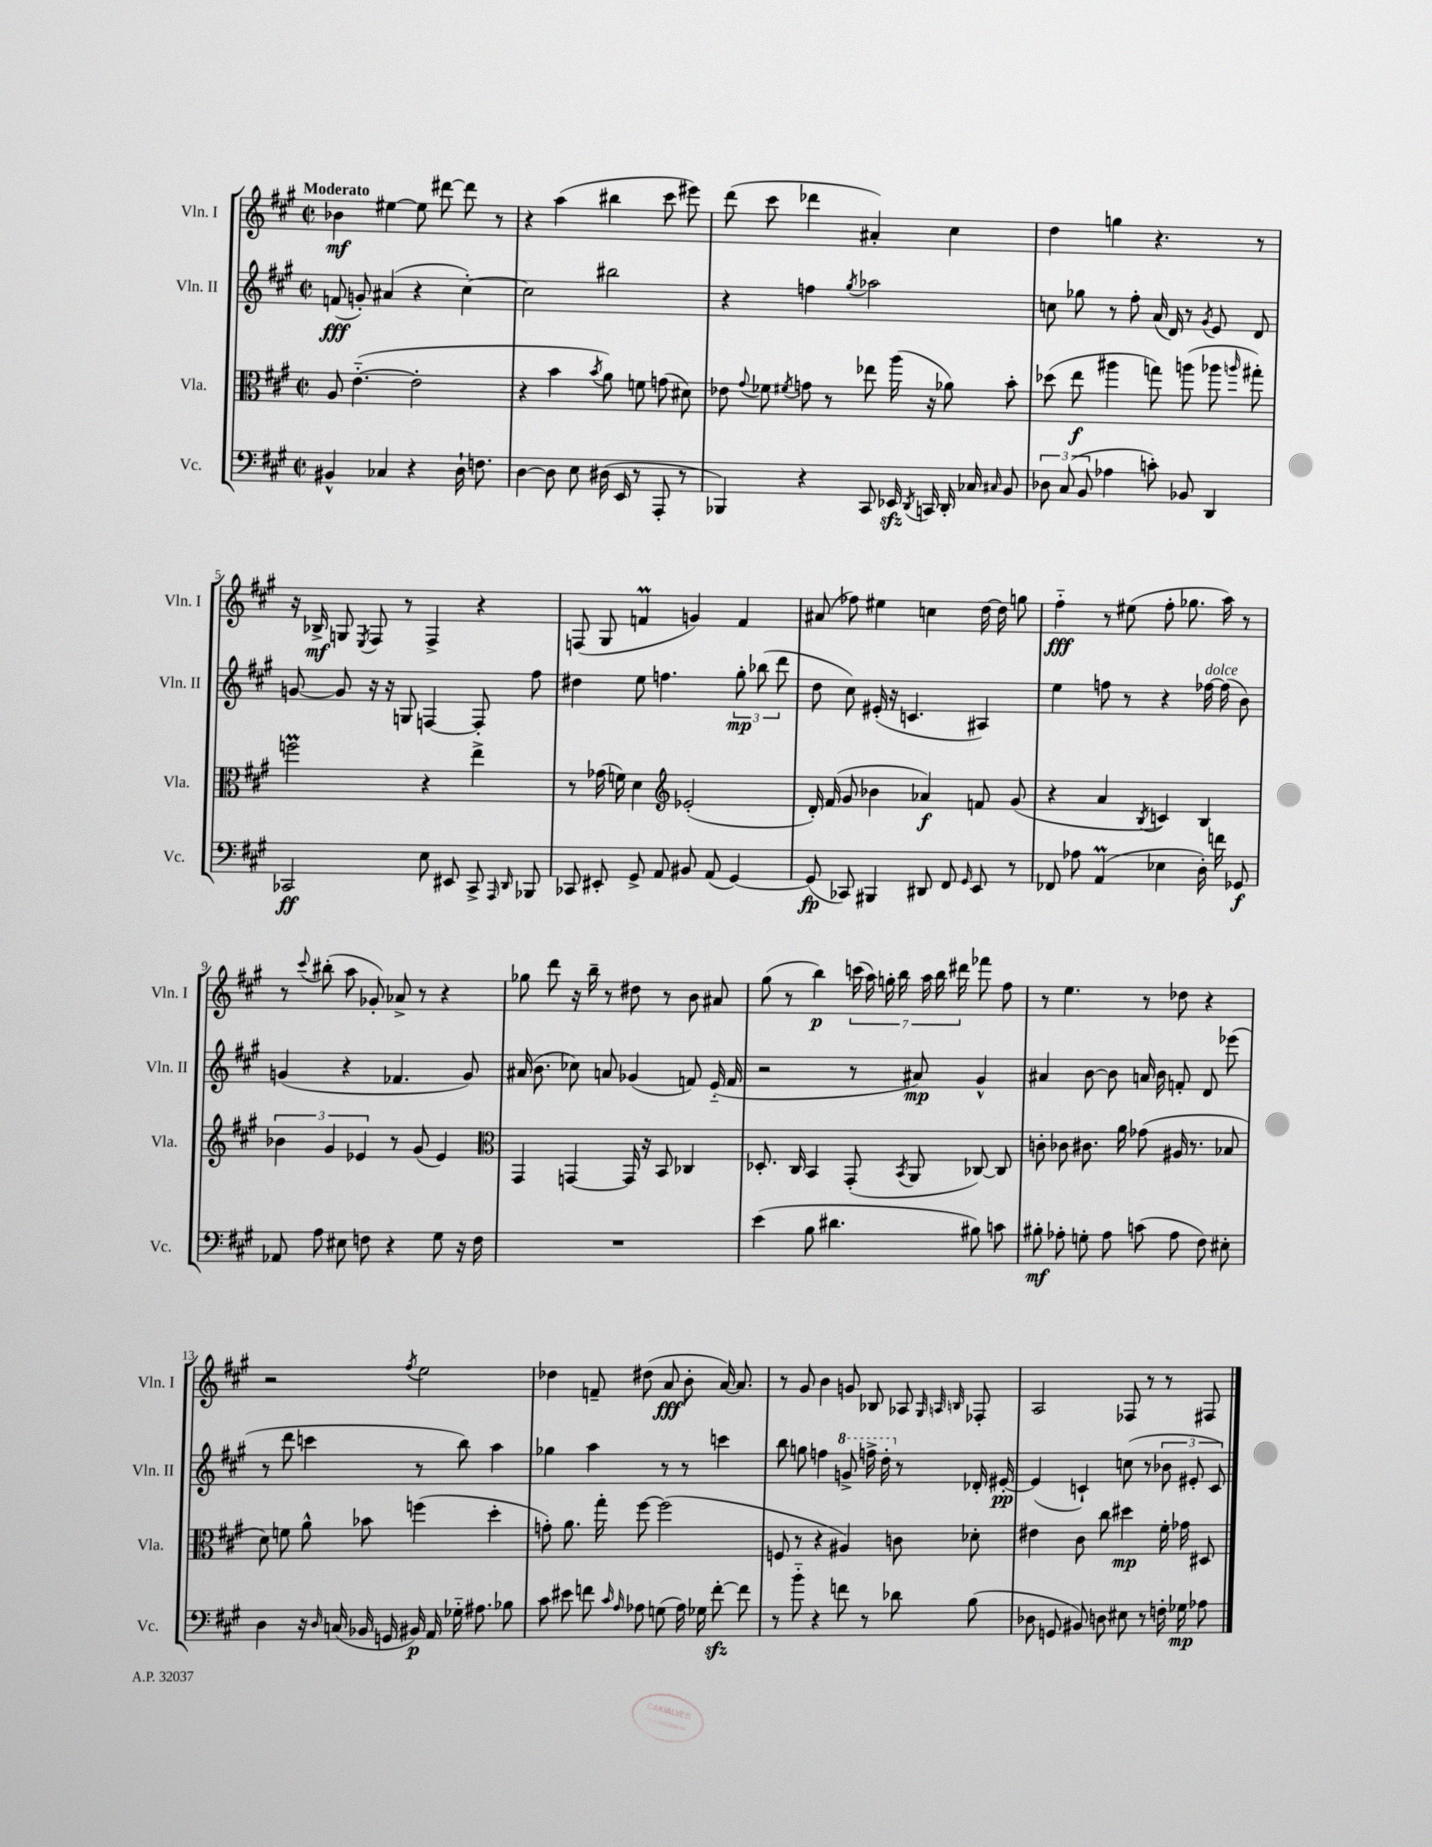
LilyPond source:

<<
\new StaffGroup <<
\new Staff = "s0" \with { instrumentName = "Vln. I" shortInstrumentName = "Vln. I" } {
    \clef treble \key a \major \defaultTimeSignature \time 2/2 \tempo "Moderato"
    \autoBeamOff bes'4\mf eis''4~ eis''8 dis'''8~ dis'''8 r8 |
    r4 a''4( bis''4 cis'''8 eis'''8) |
    d'''8( cis'''8 des'''4 ais'4-.) cis''4 |
    d''4 g''4 r4. r8 |
    r16 bes16->\mf g8 \acciaccatura { e8 } fis8 r8 fis4-> r4 |
    f8( gis8 f'4\prall g'4) f'4 |
    ais'8( fes''8) eis''4 c''4 d''16~ d''16 g''8 |
    fis''4-_\fff r8 eis''8( fis''8-. ges''8. a''16) r8 |
    r8 \appoggiatura { cis'''8 } bis''8-.( a''8 ges'8-.) aes'8-> r8 r4 |
    ges''8 d'''8 r16 b''16-- r8 dis''8 r8 b'8 ais'8 |
    gis''8( r8 b''4\p) \tuplet 7/4 { c'''16( a''16) g''16-. b''16 a''16 b''16 dis'''16 } fes'''8 fis''8 |
    r8 e''4. r8 des''8 r4 |
    r2 \acciaccatura { fis''8 } e''2 |
    des''4 f'8-- dis''8( a'8\fff b'8-. a'16~) a'8. |
    r8 gis'8 b'4 g'8 bes8 aes8 \grace { gis32 a32 b32 } fes8-. |
    a2 fes8 r8 r8 fis8 \bar "|." |
}
\new Staff = "s1" \with { instrumentName = "Vln. II" shortInstrumentName = "Vln. II" } {
    \clef treble \key a \major \defaultTimeSignature \time 2/2
    \autoBeamOff f'8\fff( g'8-.) ais'4( r4 cis''4~-.) |
    cis''2 bis''2 |
    r4 f''4 \acciaccatura { gis''8 } aes''2 |
    c''8 ges''8 r8 fis''8-. a'16( d'16) r8 \acciaccatura { gis'8 } e'8 d'8 |
    g'8~ g'8 r16 r16 g8 f4~ f8-. fis''8 |
    dis''4 e''8 f''4. \tuplet 3/2 { gis''8-.\mp bes''8( d'''8 } |
    d''8 cis''8) eis'16-.( r16 c'4. ais4) |
    e''4 f''8 r8 r4 fes''16~^\markup { \italic "dolce" } fes''16( b'8) |
    g'4( r4 fes'4. g'8) |
    ais'16( b'8. ces''8) a'8 ges'4( f'8) e'16-_( f'16 |
    r2 r8 ais'8\mp) gis'4-^ |
    ais'4 b'8~ b'8 a'16 b'16 f'8-. d'8 ees'''8( |
    r8 d'''8 c'''4 r8 b''8) a''4 |
    ges''4 a''4 r8 r8 c'''4 |
    b''8 g''8 f''4 \ottava #1 g''!8-> f'''16-> d'''16-. \ottava #0 r8 des'16-. eis'16~-.\pp |
    eis'4( c'4-!) c''8( r8 \tuplet 3/2 { bes'8 eis'8-. c'8) } \bar "|." |
}
\new Staff = "s2" \with { instrumentName = "Vla." shortInstrumentName = "Vla." } {
    \clef alto \key a \major \defaultTimeSignature \time 2/2
    \autoBeamOff a8 e'4.~-_( e'2-. |
    r4 b'4 \acciaccatura { b'8 } a'8) f'8 g'8( dis'8) |
    ees'8 \appoggiatura { gis'8 } fes'8 \acciaccatura { fis'8 } g'8 r8 ees''8 a''16( r16 aes'8) b'8-. |
    des''8( e''8\f ais''4 g''8) a''8( aes''8 \grace { a''16 } gis''8-.) |
    f''2\prall r4 e''4-> |
    r8 ges'16( f'16) d'4 \clef treble ees'2-.( |
    d'16-.) fis'16( gis'8 bes'4 aes'4\f) f'8 gis'8( |
    r4 a'4 \acciaccatura { b8 } c'4) b4 |
    \tuplet 3/2 { bes'4 gis'4 ees'4 } r8 gis'8( ees'4) |
    \clef alto gis,4 g,4~ g,16 r16 b,8 ces4 |
    des8.-. cis16 b,4 gis,8-.( \acciaccatura { b,8 } a,8 ces8~) ces8 |
    c'8-. ces'8 cis'8. a'16 ges'8( ais16 r8. bes8 |
    d'8) f'8 a'8-^ bes'8 f''4( d''4-. |
    g'8-.) a'8. gis''16-. fis''8~ fis''2( |
    f8 r8 r4 ais4) c'8 des'8-. |
    eis'4 cis'8 cis''8 dis''4\mp fis'16-. ges'16 dis8 \bar "|." |
}
\new Staff = "s3" \with { instrumentName = "Vc." shortInstrumentName = "Vc." } {
    \clef bass \key a \major \defaultTimeSignature \time 2/2
    \autoBeamOff bis,4-^ ces4 r4 d16-! f8. |
    d4~ d8 e8 dis16( e,16 r8 a,,8-. r8 |
    bes,,4) r4 cis,8 ees,16\sfz \acciaccatura { d,8 } c,16 d,16-. ces16 \grace { cis16 } b,8 |
    \tuplet 3/2 { des8 cis8( b,8 } aes4 c'8-.) bes,8 d,4 |
    ces,2\ff e8 eis,8 ces,8-> \grace { a,,16 d,16 } bes,,8 |
    ces,8 eis,8-. gis,8-> a,8 bis,8 a,8( gis,4~) |
    gis,8\fp( ces,8) bis,,4 dis,8 fis,8 \grace { gis,16 } e,8 r8 |
    fes,8 aes8 a,4\prall( ees4 d16-.) f'16 ges,8\f |
    aes,8 a8 eis8 f8 r4 gis8 r16 f16 |
    R1 |
    e'4( b8 dis'4. bis8) c'8 |
    bis8-.\mf aes8-. g8-. aes8 c'8( aes8 fis8) eis8-. |
    d4 r16 \grace { d16 } c16( bes,16 g,16 bis,16\p) a,16 ges16-_ ais8. bes8 |
    cis'8 eis'8 f'8 \grace { cis'16 a16 } aes8 g8( aes16) ges16 f'8~-.\sfz f'8 |
    r8 b'8-_ r4 f'8 r8 des'8 b8( |
    des8 g,8 bis,8) d8 eis8 r8 f16-. ges16\mp aes8 \bar "|." |
}
>>
>>
